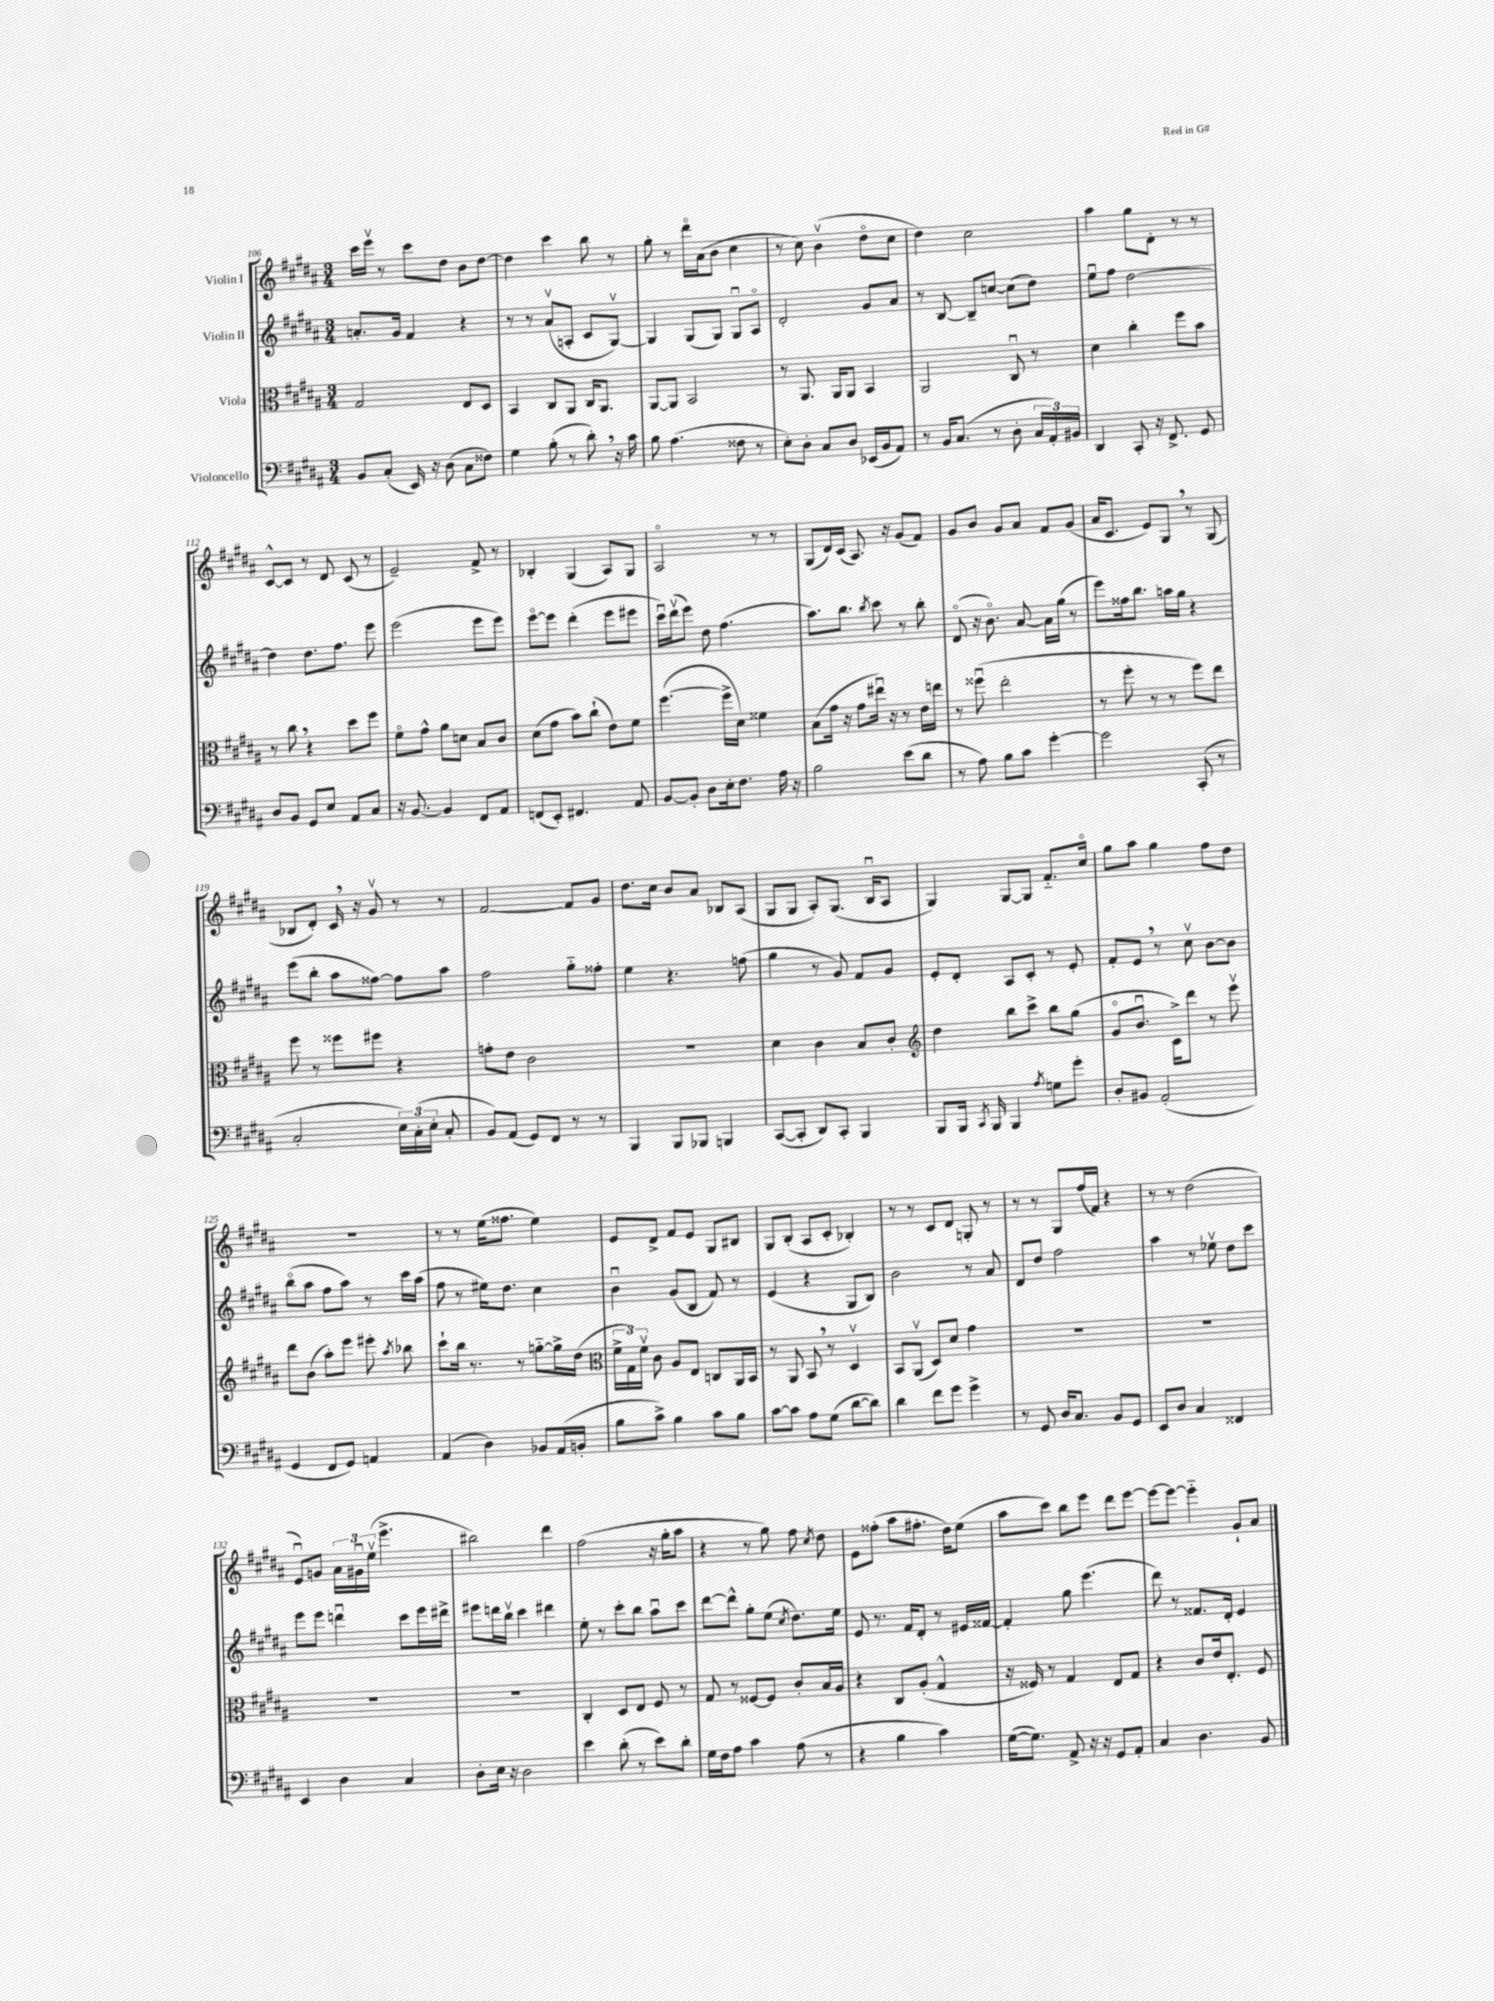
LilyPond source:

<<
\new StaffGroup <<
\new Staff = "s0" \with { instrumentName = "Violin I" } {
    \clef treble \key b \major \numericTimeSignature \time 3/4
    \autoBeamOff cis'''16[ e'''16]\upbow r8 cis'''8[ dis''8] b'8[ dis''8]~ |
    dis''4 cis'''4 b''8 r8 |
    gis''8-. r8 dis'''16[\flageolet ais'16( b'8] cis''4 |
    r8 cis''8) b'4\upbow( dis''8[\flageolet cis''8] |
    dis''4) cis''2 |
    ais''4 gis''8[ dis'8]-. r8 r8 |
    cis'8[~-^ cis'8] r8 dis'8 cis'8( r8 |
    e'2--) fis'8-> r8 |
    bes4-. gis4( ais8[) gis8] |
    ais2\flageolet r8 r8 |
    gis8[( dis'16) cis'16]( ais8.) r16 gis'8[( fis'8]) |
    gis'8[ b'8] gis'8[ ais'8] fis'8[ gis'8]( |
    ais'16[ cis'8.] e'8[) gis8] \breathe r8 gis8( |
    bes8[ dis'8]-.) cis'16 \breathe r16 gis'8\upbow r8 r8 |
    fis'2~ fis'8[ gis'8] |
    dis''8.[ cis''16] b'8[ ais'8] bes8[ ais8]( |
    gis8[ gis8] ais8[-.) gis8.]( b16[\downbow ais8] |
    gis4) gis8[~ gis8] fis'8.[-_ cis''16]\flageolet |
    gis''8[ ais''8] gis''4 fis''8[ dis''8] |
    R2. |
    r8 r8 e''16[( fisis''8.] e''4) |
    e'8[ dis'8]-> fis'8[ e'8] gis8[ bis8] |
    gis8[ b8]-.( ais8[ cis'8]-. bes4-.) |
    r8 r8 cis'8[ dis'8] g8-. r8 |
    r8 r8 gis8[ fis''16( fis'16]) r4 |
    r8 r8 dis''2( |
    e'8[\downbow) g'8] \tuplet 3/2 { ais'16[ gis'16\downbow e''16]\upbow( } e'''4.-> |
    bis''2) dis'''4 |
    fis''2( r16 gis''16[-. ais''8] |
    r4 r8 gis''8) fis''8 \acciaccatura { cis''8 } dis''8 |
    e'8[ fisis''8]-.( ais''8[ fis''8.]-. dis''16[) e''8]( |
    ais''8[ cis'''8]) b''8[ e'''8] dis'''8[ e'''8]~ |
    e'''8[~ e'''8]~ e'''4-_ gis'8[-! ais'8] \bar "|." |
}
\new Staff = "s1" \with { instrumentName = "Violin II" } {
    \clef treble \key b \major \numericTimeSignature \time 3/4
    \autoBeamOff a'8.[-. gis'16] fis'4 r4 |
    r8 r8 ais'8[\upbow( a8]-. cis'8[ gis8]~\upbow) |
    gis4 gis8[( gis8]) gis8[\downbow ais8]\flageolet |
    dis'2-. gis'8[ ais'8] |
    r8 b8~ b8[-- c''8]~ c''8[( dis''8]) |
    e''8[\downbow fis''8] dis''2~ |
    dis''4 dis''8.[ fis''8.] e'''8 |
    e'''2( e'''8[ e'''8]) |
    e'''8[~\flageolet e'''8] dis'''4-.( e'''8[ eis'''8] |
    cis'''16[\downbow) dis'''16\upbow( e'''8]) dis''8 fis''4.( |
    ais''8.[) b''8.] \acciaccatura { b''8 } cis'''8 r8 b''8-. |
    dis'8\flageolet( r16 b'8.\flageolet) ais'8~ ais'16[ gis''16]( r8 |
    e'''8[) fisis''16 b''8.] a''16[ gis''16] r4 |
    e'''8[( b''8]-. ais''8[ fisis''8]~) fisis''8[ ais''8] |
    fis''2 gis''8[-_ fisis''8]-. |
    e''4 r4. f''8( |
    gis''4 r8 gis'8) fis'8[ gis'8] |
    e'8[-. dis'8]-. ais8[ cis'8]-. r8 e'8-. |
    fis'8[-. e'8] \breathe r8 cis''8\upbow b'8[~ b'8] |
    b''8[\flageolet( ais''8] fis''8[ ais''8]) r8 cis'''16[ ais''16]( |
    fis''8 r8 eis''16[) dis''8.] cis''4 |
    b'4\downbow gis'8[( b8] fis'8) r8 |
    e'4( r4 gis8[ b8]) |
    b'2 r8 ais'8 |
    dis'8[ dis''8] fis''2 |
    ais''4 r8 ees''8\upbow dis''8[ cis'''8] |
    e'''8[ e'''8] d'''4\downbow cis'''8[ e'''16 dis'''16]-> |
    eis'''8[ d'''16 b''16]\upbow cis'''4 dis'''4 |
    e''8-. r8 cis'''8[-. b''8] ais''8[\downbow cis'''8] |
    dis'''8[~ dis'''8]-^ gis''8[-. e''8]( \acciaccatura { cis''8 } dis''8.[) e''16] |
    e'8 r8. fis'16[ dis'8]-. r8 eis'16[ fisis'16]~ |
    fisis'4-. gis''8 e'''4.( |
    dis'''8) r8 fisis'8.[ dis'16]-. e'4 \bar "|." |
}
\new Staff = "s2" \with { instrumentName = "Viola" } {
    \clef alto \key b \major \numericTimeSignature \time 3/4
    \autoBeamOff gis2 e8[ dis8] |
    b,4 cis8[ ais,8] cis16[ ais,8.] |
    ais,8[~ ais,8] b,2 |
    r8 ais,8. ais,16[ ais,8] b,4 |
    ais,2 cis8\downbow r8 |
    dis'4 cis''4-. fis''8[ b'8] |
    r8 cis''8 \breathe r4 dis''8[ fis''8] |
    fis'8[\flageolet gis'8]-^ ais'8[ d'8] b8[ cis'8] |
    dis'8[( gis'8] b'8[) cis''8]-!( e'8[) fis'8] |
    fis''4.~( fis''16[-> dis'16]) fisis'4 |
    b8[( gis'16] r16 gis'8[ eis''16]\downbow) r16 r8 e'16[ e''16] |
    r8 fisis''8\downbow( e''2-. |
    r8 fis''8-. r8 r8 fis''8[) e''8] |
    fis''8 r8 fisis''8[ fis''8] r4 |
    g'8[-. e'8] cis'2 |
    R2. |
    dis'4 cis'4 b8[ cis'8]-. |
    \clef treble dis''4 b''8[ cis'''8]-> b''8[ gis''8]( |
    gis'8[\flageolet b'8.]\downbow cis'16[->) dis'''8] r8 e'''8\upbow |
    dis'''8[ b'8]( ais''8[-.) e'''8] eis'''8-. \acciaccatura { ais''8 } bes''8 |
    cis'''8[-! b''16] r8. r8 g''8[~-_ g''16-> dis''16]( |
    \clef alto \tuplet 3/2 { fis'16[-> gis16) fis'16]\upbow } cis'8 ais8[ e8] c8[ ais,16 b,16] |
    r8 ais,8 b,8 \breathe r8 dis4\upbow |
    b,8[ ais,8]\upbow( dis8[) dis'8] gis'4 |
    R2. |
    R2. |
    R2. |
    R2. |
    cis4-. dis8[ e8] fis8 r8 |
    gis8 r8 fisis8[~ fisis8] cis'8[-. b16 ais16] |
    r4 cis8[ ais8]-.( gis4-^ |
    r16 fisis16) r8 gis4 e8[ gis8] |
    r4 cis'8[ e'16 e8.]-. fis8 \bar "|." |
}
\new Staff = "s3" \with { instrumentName = "Violoncello" } {
    \clef bass \key b \major \numericTimeSignature \time 3/4
    \autoBeamOff b,8[ cis8]-.( e,16) r16 dis8( cis8[ fisis8]) |
    gis4 b8-.( r8 dis'8-.) \breathe r16 cis'16 |
    b8 ais4.( fisis8 r8 |
    e8[-.) dis8]-. cis8[ dis8] ees,16[( b,16 ais,8]) |
    r8 b,16[ cis8.]( r8 dis8-. \tuplet 3/2 { cis16[ ais,16-.) bis,16] } |
    dis,4 cis,8-. r16 fis,8.-> gis,8 |
    dis8[ b,8] gis,8[ e8] ais,8[ cis8] |
    r16 b,8.~ b,4 fis,8[ ais,8] |
    f,8[( e,8]-.) fis,4. ais,8 |
    b,8[~ b,8]-. dis8[ e16-. fis8.] ais16 r16 |
    b2 e'8[( dis'8] |
    r8 ais8) b8[ cis'8] gis'4~-. |
    gis'2 cis,8-.( r8 |
    cis2-. \tuplet 3/2 { e16[) cis16-.( e16]-. } cis8-. |
    b,8[) ais,8]( gis,8[) fis,8] r8 r8 |
    b,,4 b,,8[ bes,,8] b,,4 |
    cis,8[~( cis,8]-. dis,8[) cis,8]-. b,,4 |
    b,,8[ b,,16] \acciaccatura { cis,8 } b,,16 b,,4 \acciaccatura { ais8 } g8[ gis'8]-. |
    dis8[-. bis,8] ais,2-.( |
    gis,4 fis,8[ gis,8]) a,4 |
    ais,4( dis4) bes,8[ ais,16( b,16]-. |
    b8[ cis'8]->) b4 cis'8[ b8] |
    cis'8[~ cis'8] ais8[ gis8]( dis'8[~ dis'8]) |
    dis'4 fis'8[ gis'8] gis'4-> |
    r8 gis,8 dis16[ cis8.] b,8[ gis,8] |
    e,8[ dis8] cis4 fisis,4 |
    e,4 dis4 cis4 |
    dis8[-. e16] r16 dis2 |
    e'4 dis'8-.( r8 e'8[) dis'8]-. |
    gis16[ fis16 ais8] cis'4 ais8( r8 |
    r4 b4 cis'4) |
    gis16[~( gis8.]) ais,8-> r16 r16 gis,8[ ais,8]-. |
    cis4 dis4. b,8 \bar "|." |
}
>>
>>
\layout { \context { \Score currentBarNumber = #106 } }
